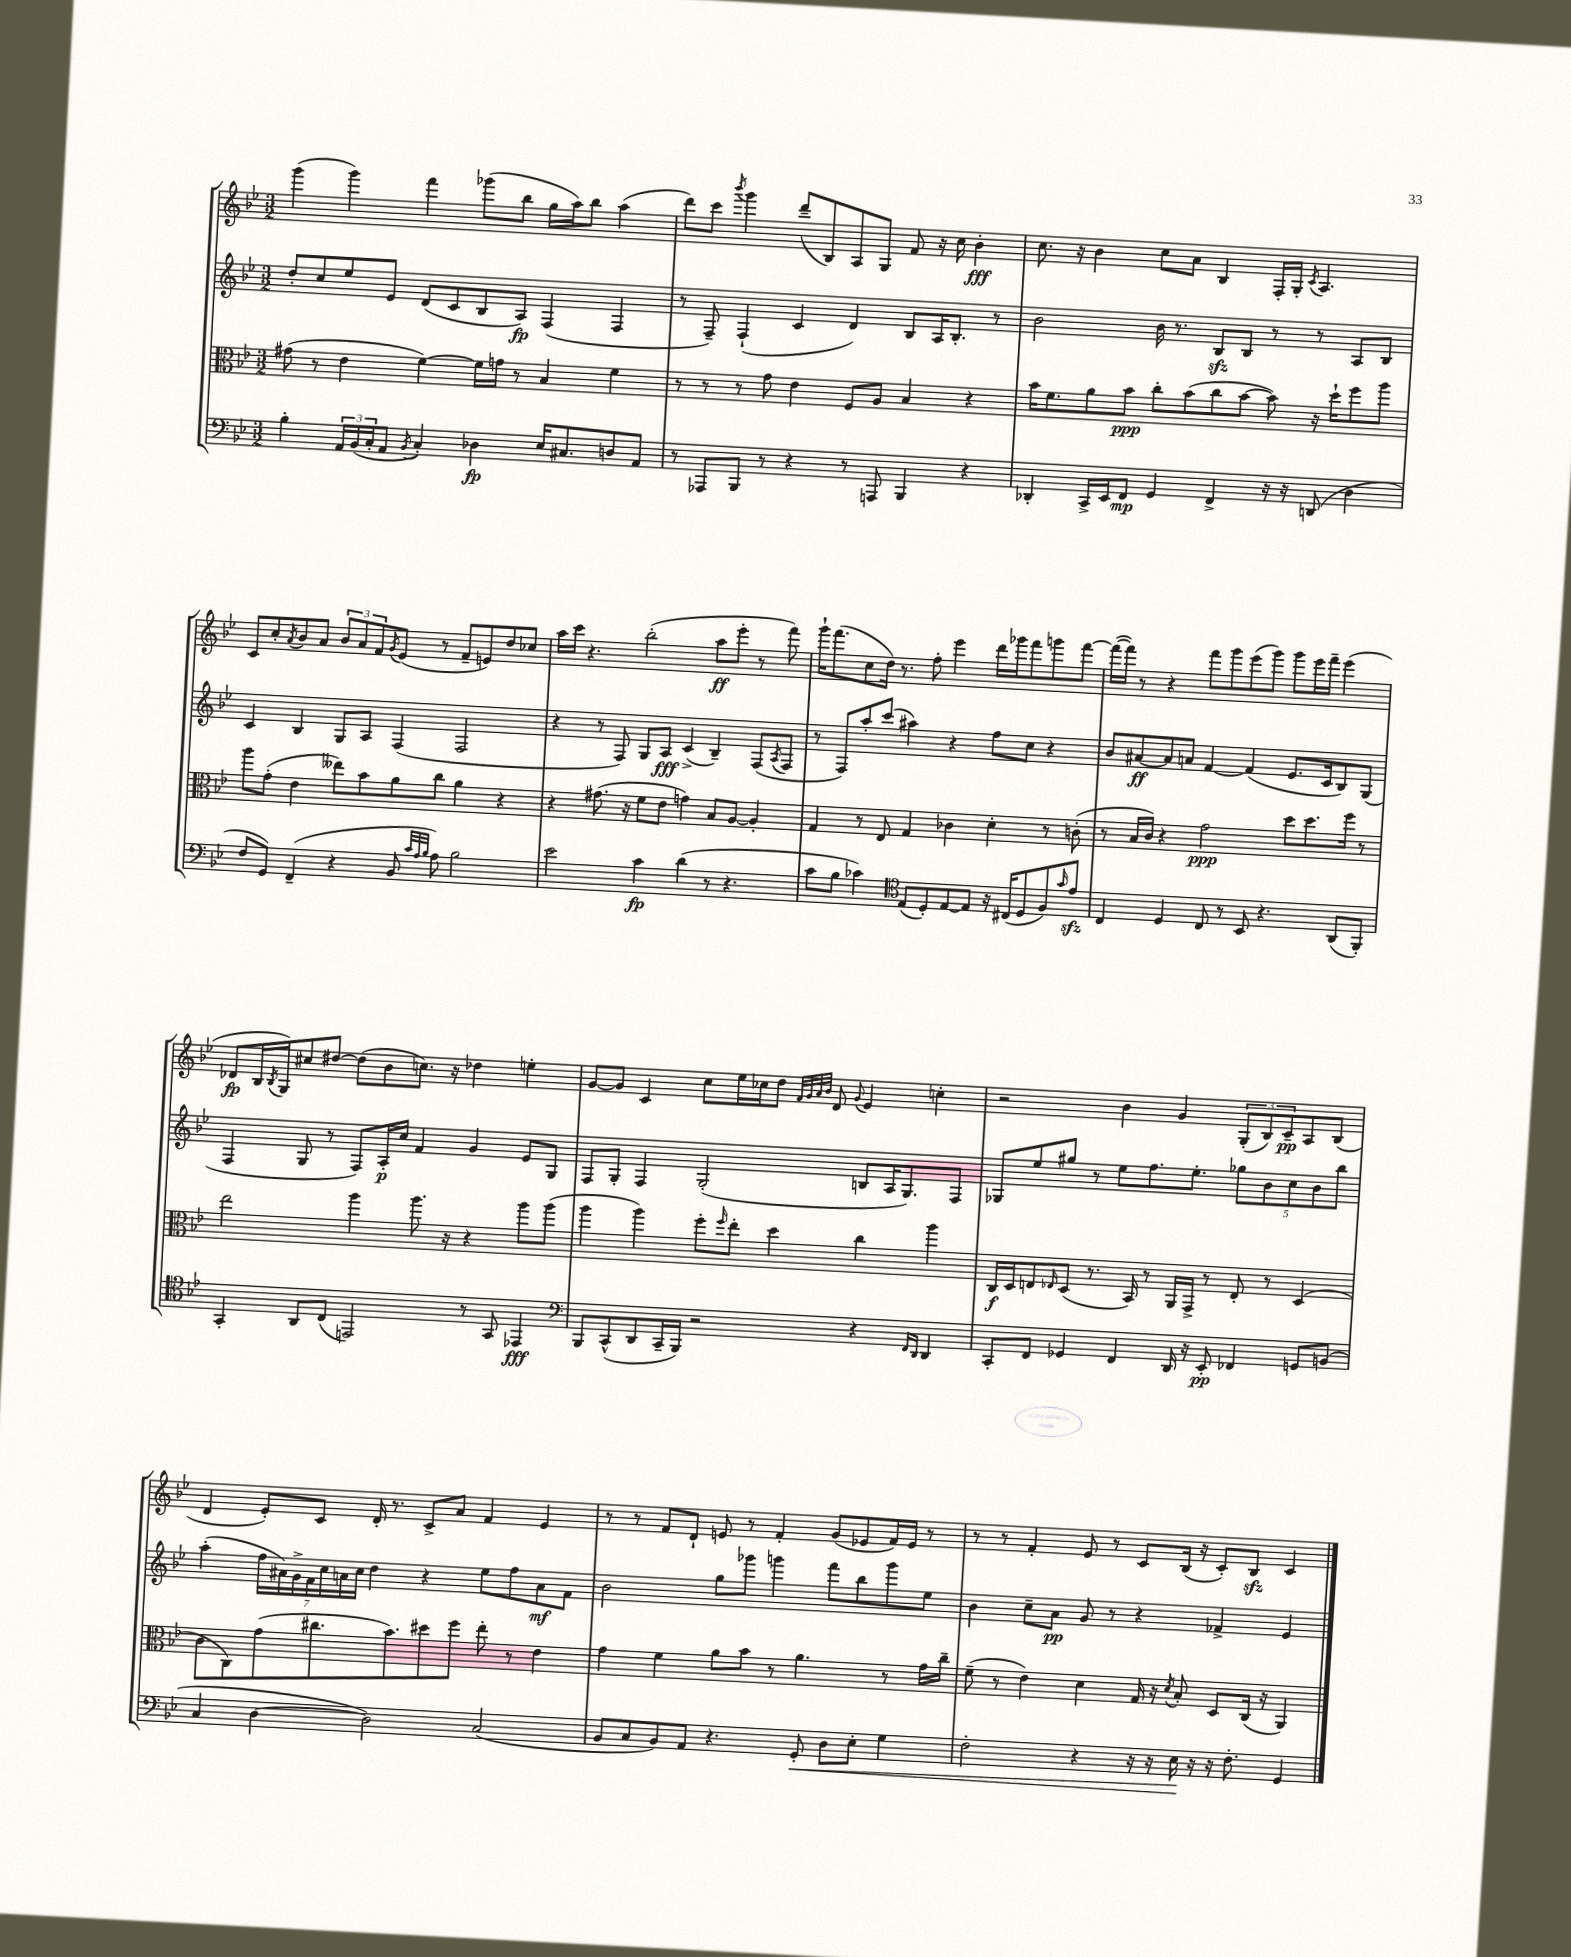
<<
\new StaffGroup <<
\new Staff = "s0" {
    \clef treble \key bes \major \numericTimeSignature \time 3/2
    g'''4( g'''4) f'''4 ges'''8( bes''8 g''16 a''16) bes''8 a''4( |
    d'''8) c'''8 \acciaccatura { bes'''8 } g'''4 d'''8--( bes8) a8 g8 f'8 r16 c''16 bes'4-.\fff |
    c''8. r16 bes'4 c''8 a'8 bes4 f16-. g16-. \acciaccatura { c'8 } a4. |
    c'8 c''8-. \acciaccatura { a'8 } bes'8 a'8 \tuplet 3/2 { bes'8 a'8 f'8 } \acciaccatura { g'8 } ees'8( r8 f'8-- e'8) d''8 ces''8 |
    a''16 c'''16 r4. bes''2-.( a''8\ff ees'''8-. r8 f'''8) |
    g'''16-! f'''8.( c''8 d''16) r8. f''8-. ees'''4 d'''16 ges'''16 f'''8 g'''8 f'''8~ |
    f'''16~( f'''16) r8 r4 f'''8 g'''8 ees'''8( g'''8) g'''8 ees'''16 f'''16-- ees'''4( |
    des'8\fp bes16 \acciaccatura { bes8 } g16) cis''8 dis''8~ dis''8( bes'8 c''8.) r16 des''4 e''4-. |
    g'8~ g'8 c'4 c''8 ees''16 ces''16 d''8 \grace { f'32 g'32 a'32 bes'32 } d'8 \appoggiatura { g'8 } ees'4 c''4-. |
    r2 bes'4 g'4 \tuplet 3/2 { g8-.( bes8) c'8--\pp } a8 bes8( |
    d'4 ees'8-.) c'8 d'16-. r8. c'8-> a'8 f'4 ees'4 |
    r8 r8 f'8 d'8-! e'8 r8 f'4-. g'8( ees'8 f'16) ees'16 r8 |
    r8 r8 f'4-. ees'8 r8 c'8 bes16( r16 c'8-.) bes8\sfz c'4 \bar "|." |
}
\new Staff = "s1" {
    \clef treble \key bes \major \numericTimeSignature \time 3/2
    d''8-. c''8 ees''8 ees'8 d'8( c'8 bes8 a8\fp) f4( f4 |
    r8 f8--) f4-!( c'4 d'4) bes8 a16 bes8.-. r8 |
    bes'2 bes'16 r8. bes8\sfz bes8 r8 r8 a8 bes8 |
    c'4 bes4 g8 a8 f4( f2 |
    r4 r8 f8) g8 a8\fff c'4->( bes4--) f8( \acciaccatura { a8 } f8 |
    r8 f8) a''8-. c'''8( ais''4) r4 f''8 c''8 r4 |
    bes'8 ais'8~\ff ais'8 a'8 f'4~ f'4( ees'8. c'16 bes8) g8( |
    f4 g8 r8 f8) a16-.\p c''16 f'4 g'4 ees'8 g8 |
    f8 g8-. f4 g2-.( b8 a16 g8.) f8 |
    ges8 ees''8 gis''8 r8 ees''8 f''8. ees''8.-. \tuplet 5/4 { ges''8 bes'8 c''8 bes'8 bes''8 } |
    a''4-.( \tuplet 7/4 { f''16 ais'16) g'16-> f'16 c''16 a'16 c''16 } d''4 r4 ees''8 f''8 a'8\mf f'8 |
    bes'2 g''8 ges'''8 g'''4 f'''8 bes''8 g'''8 ees''8 |
    bes'4 c''8-- a'8\pp g'8 r8 r4 fes'4-> ees'4 \bar "|." |
}
\new Staff = "s2" {
    \clef alto \key bes \major \numericTimeSignature \time 3/2
    gis'8( r8 ees'4 f'4~) f'16 g'16 r8 bes4 f'4 |
    r8 r8 r8 g'8 ees'4 f8 a8 bes4 r4 |
    bes'16 f'8. a'8 bes'8\ppp c''8-. bes'8( c''8 bes'8~ bes'8) r16 d''16-! f''8 a''8 |
    a''8 g'8-.( ees'4 eeses''8) bes'8 a'8 c''8 a'4 r4 |
    r4 gis'8.( r16 f'8 ees'8 g'4) bes8 a8~ a4-. |
    g4 r8 ees8 g4 ces'4 d'4-. r8 c'8-.( |
    r8 bes16 c'16) r4 g'2\ppp d''8 d''8. f''16 r8 |
    ees''2 a''4 a''8. r16 r4 a''8 a''8( |
    a''4 a''4) f''8-. \grace { f''16 } ees''8-. d''4 c''4 a''4 |
    c16\f d16 e8 \grace { ees16 } d8( r8. bes,16) r8 a,16 g,16-> r8 ees8-. r8 d4( |
    c'8 c8) g'8( cis''8. bes'8.) dis''8 f''8 ees''8-. r8 ees'4 |
    g'4 f'4 a'8 bes'8 r8 a'4. r8 g'16 c''16-- |
    f'8--( r8 ees'4) d'4 g16 r16 \acciaccatura { d'8 } bes8-. d8 c16( r16 a,4) \bar "|." |
}
\new Staff = "s3" {
    \clef bass \key bes \major \numericTimeSignature \time 3/2
    bes4-. \tuplet 3/2 { a,16 bes,16( c16-. } a,8 \acciaccatura { bes,8 } c4-.) des4\fp ees16 cis8. d8 a,8 |
    r8 aes,,8 bes,,8 r8 r4 r8 a,,8 bes,,4 r4 |
    des,4-. c,16-> ees,16 f,8\mp g,4 f,4-> r16 r16 d,8( d4 |
    f8 g,8) f,4--( r4 bes,8 \grace { c'32 a32 bes32 } a8) bes2 |
    ees'2 c'4\fp d'4( r8 r4. |
    c'8 bes8 ces'4) \clef tenor ees8( d8-.) ees8~ ees8 r16 cis16( d8 f8) \grace { g'16 } ees'8\sfz |
    c4 d4 c8 r8 bes,8 r4. a,8( f,8-.) |
    g,4-. a,8 c8( e,2) r8 g,8 ees,4\fff |
    \clef bass bes,,8 c,8-^( d,8 c,16-- bes,,16) r2 r4 \grace { f,16 d,16 } d,4 |
    c,8-. f,8 ges,4 f,4 d,16 r16 ees,8-.\pp fes,4 g,8 b,8( |
    c4 d4~ d2) c2( |
    bes,8 c8 bes,8) a,8 r4. g,8-.\< d8 ees8-. g4 |
    f2-. r4 r16 r16 ees16\! r16 r16 f8.-. g,4 \bar "|." |
}
>>
>>
\layout { \context { \Score \remove "Bar_number_engraver" } }
